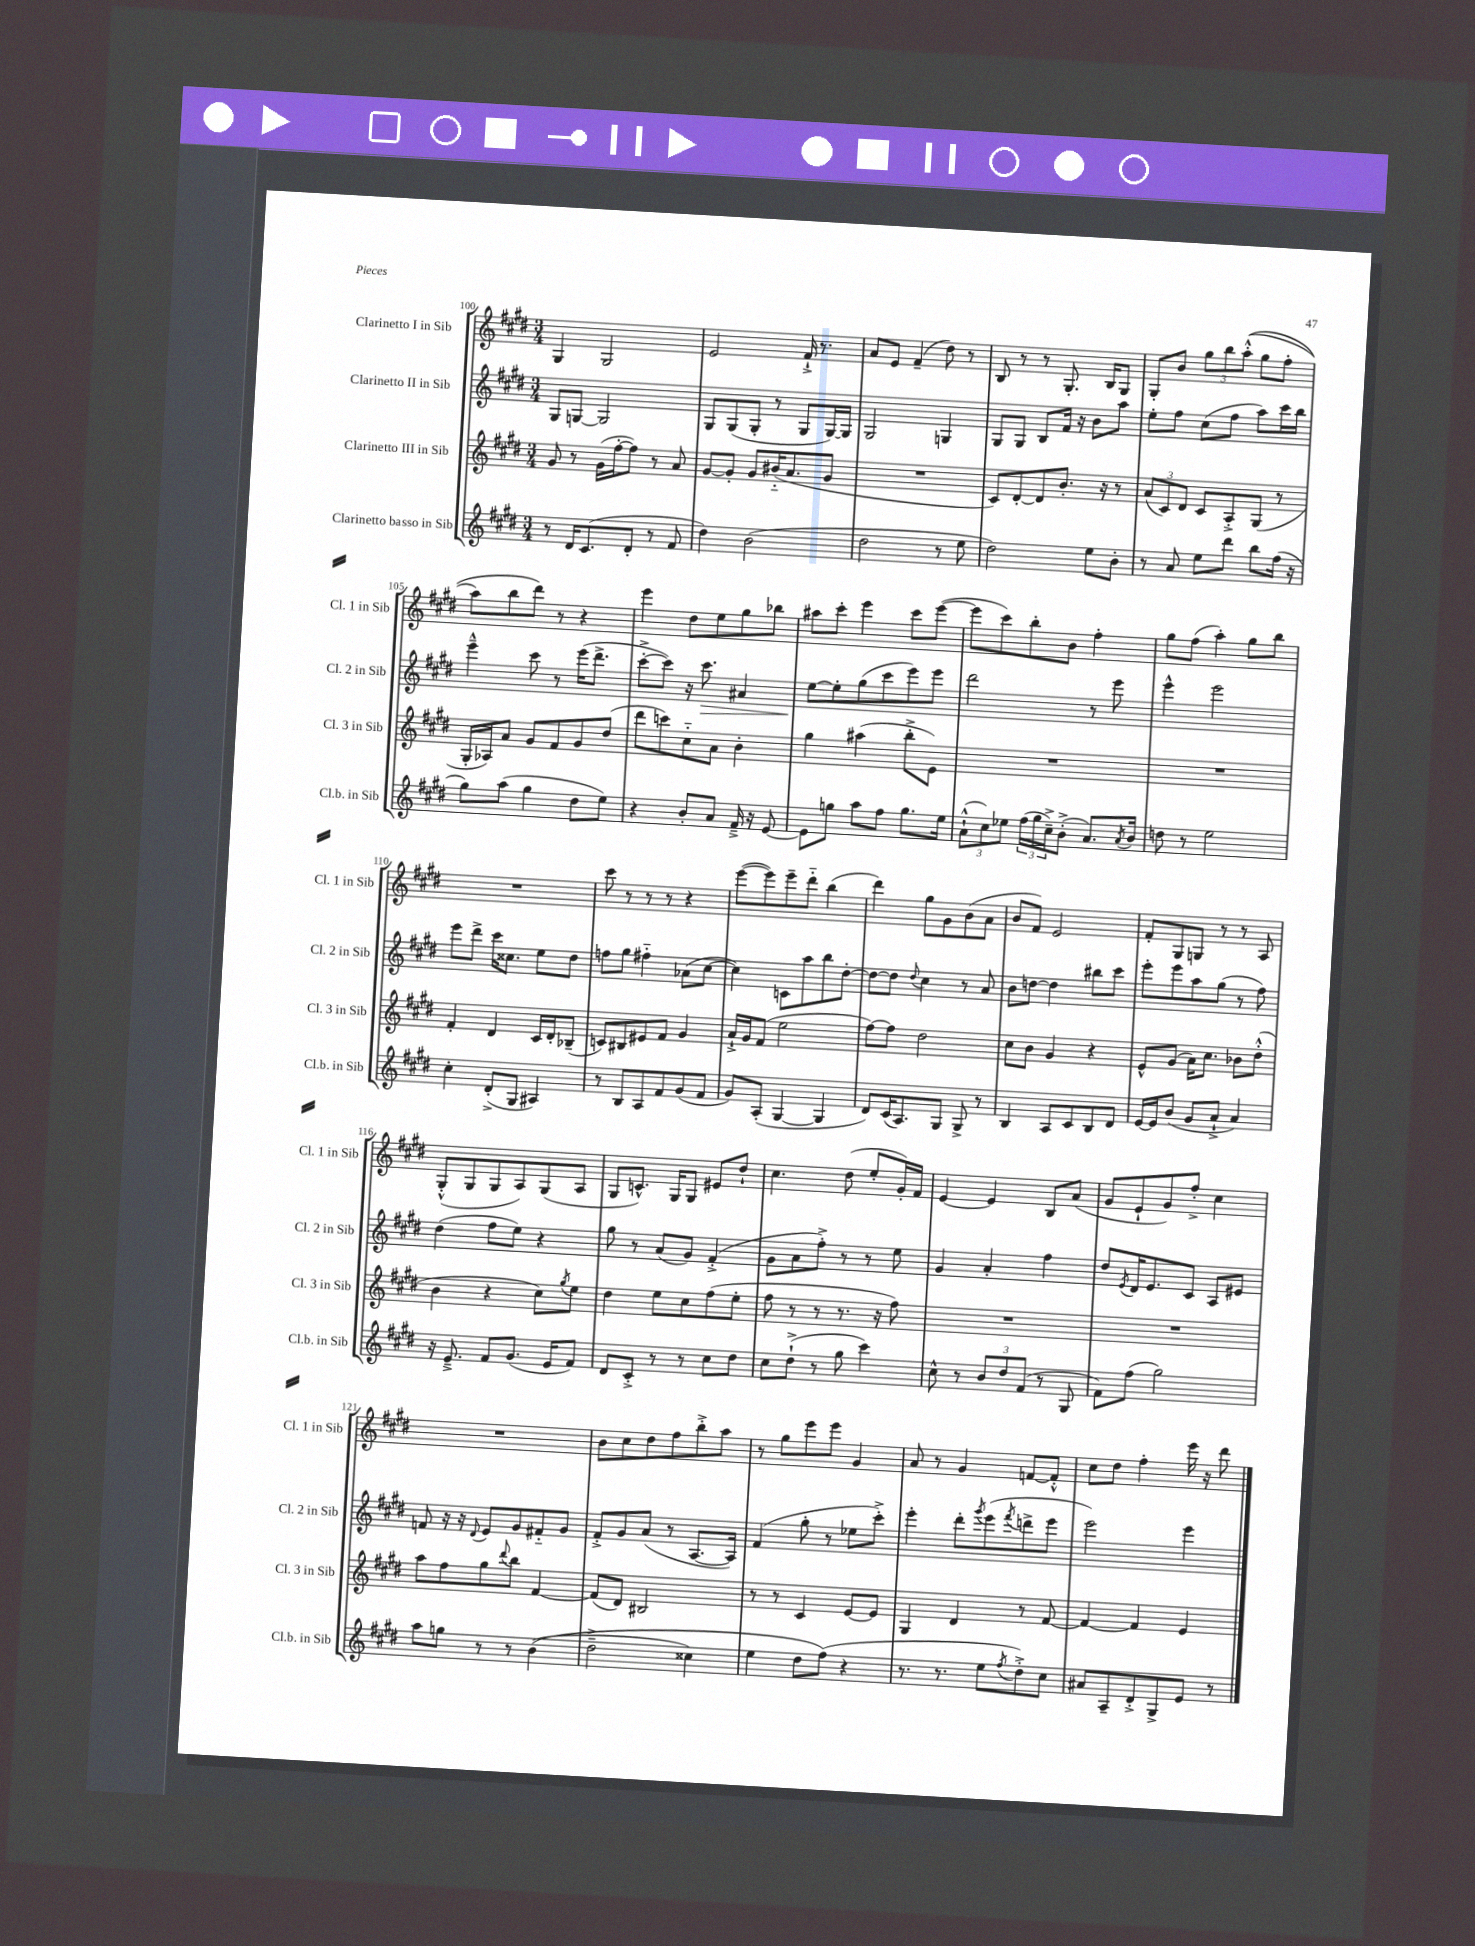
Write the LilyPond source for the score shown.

<<
\new StaffGroup <<
\new Staff = "s0" \with { instrumentName = "Clarinetto I in Sib" shortInstrumentName = "Cl. 1 in Sib" } {
    \clef treble \key e \major \numericTimeSignature \time 3/4
    gis4 gis2 |
    e'2 fis'16-!-> r8. |
    a'8 e'8 fis'4--( dis''8) r8 |
    b8 r8 r8 gis8.-. b16 gis8 |
    gis8-. b'8 \tuplet 3/2 { gis''8 b''8 a''8-.-^(\( } gis''8 fis''8-. |
    a''8) b''8 dis'''8\) r8 r4 |
    e'''4 dis''8 e''8 gis''8 bes''8 |
    ais''8 cis'''8-. e'''4 cis'''8 e'''8~( |
    e'''8 cis'''8) b''8-. b'8 fis''4-. |
    gis''8 fis''8( a''4-.) gis''8 b''8 |
    R2. |
    cis'''8 r8 r8 r8 r4 |
    e'''8~( e'''8) e'''8-- dis'''8-_ b''4( |
    dis'''4) gis''8 gis'8 b'8( a'8 |
    b'8 fis'8) e'2 |
    fis'8-. gis8 g8 r8 r8 a8 |
    gis8-.-^( gis8 gis8 a8) gis8( a8 |
    gis8 c'8.-^) gis16 gis8 eis'8 dis''8-! |
    cis''4. dis''8( e''8-. gis'16-.) fis'16 |
    e'4~ e'4 b8 a'8( |
    gis'8 e'8-! gis'8) fis''8-.-> cis''4 |
    R2. |
    b'8 cis''8 dis''8 fis''8 b''8-.-> a''8 |
    r8 gis''8 e'''8 e'''8 gis'4 |
    a'8 r8 gis'4 f'8~ f'8-.-^ |
    cis''8 dis''8 fis''4-. e'''16 r16 dis'''8 \bar "|." |
}
\new Staff = "s1" \with { instrumentName = "Clarinetto II in Sib" shortInstrumentName = "Cl. 2 in Sib" } {
    \clef treble \key e \major \numericTimeSignature \time 3/4
    gis8 g8~ g2 |
    gis8 gis8( gis8-. r8 gis8 gis16~) gis16 |
    gis2 g4 |
    gis8 gis8 b8 fis'16 r16 b'8 a''8 |
    e''8-. fis''8 cis''8( fis''8 a''8) cis'''16 b''16 |
    e'''4---^ cis'''8 r8 e'''16( dis'''8.-> |
    cis'''8~-.-> cis'''8) r16 cis'''8.\> ais'4 |
    e''8~\! e''8-. gis''8( cis'''8 e'''8) e'''8 |
    dis'''2 r8 e'''8 |
    e'''4-^ e'''2 |
    e'''8 dis'''8-> cis'''16 cisis''8. e''8 dis''8 |
    f''8 gis''8 fis''4-_ aes'8( cis''8~ |
    cis''4) c'8 a''8 b''8 dis''8~-. |
    dis''8~ dis''8 \appoggiatura { dis''8 } cis''4 r8 a'8 |
    b'8 d''8~ d''4 bis''8 cis'''8 |
    e'''8-. e'''8 a''8 gis''8( r8 fis''8) |
    dis''4( fis''8 e''8) r4 |
    gis''8 r8 a'8( gis'8) fis'4-.->( |
    gis'8 a'8 fis''8-.->) r8 r8 e''8 |
    gis'4 a'4-. fis''4 |
    dis''8 \acciaccatura { e'8 } dis'16 e'8. cis'8 a8 eis'8 |
    f'8 r16 r16 \appoggiatura { dis'8 } e'8 gis'8 fis'8-_ gis'8 |
    fis'8-.-> gis'8 a'8( r8 a8.~ a16) |
    fis'4( gis''8-. r8 ees''8 cis'''8-.->) |
    e'''4-. dis'''8-. \acciaccatura { gis'''8 } e'''8( \acciaccatura { fis'''8 } d'''8-> e'''8 |
    e'''2) e'''4 \bar "|." |
}
\new Staff = "s2" \with { instrumentName = "Clarinetto III in Sib" shortInstrumentName = "Cl. 3 in Sib" } {
    \clef treble \key e \major \numericTimeSignature \time 3/4
    gis'8 r8 gis'16( fis''16~-. fis''8) r8 a'8 |
    gis'8~ gis'8-. gis'8 bis'16-_( a'8. gis'8 |
    R2. |
    cis'8) dis'8~-. dis'8 b'8.-. r16 r8 |
    \tuplet 3/2 { a'8( cis'8) dis'8 } cis'8 a8-.-> gis8( r8 |
    gis16-. aes16) a'8 gis'8 fis'8 gis'8 dis''8( |
    dis'''8 c'''8) cis''8-_ a'8 b'4-. |
    gis''4 ais''4( b''8-.-> e'8) |
    R2. |
    R2. |
    fis'4-. dis'4 cis'16 dis'16-. bes8--( |
    c'8) bis8 eis'8 fis'8 gis'4 |
    a'16-!-> gis'16 fis'8( e''2 |
    fis''8~) fis''8 dis''2 |
    cis''8 b'8 gis'4 r4 |
    e'8-^ gis'8( a'16) cis''8. bes'8 dis''8-.-^( |
    b'4 r4 cis''8) \acciaccatura { gis''8 } e''8 |
    dis''4 e''8 cis''8 fis''8( e''8-. |
    fis''8 r8 r8 r8. r16 fis''8) |
    R2. |
    R2. |
    a''8 fis''8 gis''8 \appoggiatura { dis'''8 } b''8 fis'4~ |
    fis'8( dis'8) bis2 |
    r8 r8 cis'4 e'8~ e'8 |
    gis4 dis'4 r8 fis'8~ |
    fis'4~ fis'4 e'4 \bar "|." |
}
\new Staff = "s3" \with { instrumentName = "Clarinetto basso in Sib" shortInstrumentName = "Cl.b. in Sib" } {
    \clef treble \key e \major \numericTimeSignature \time 3/4
    r8 dis'16 cis'8.( dis'8-. r8 fis'8 |
    dis''4) b'2( |
    dis''2 r8 e''8 |
    dis''2) e''8 b'8-. |
    r8 a'8 e''8 dis'''8 b''8 fis''16( r16 |
    gis''8) a''8( gis''4 dis''8 e''8) |
    r4 b'8-. a'8 fis'16---> r16 e'8~ |
    e'8 g''8 a''8 fis''8 g''8. e''16 |
    \tuplet 3/2 { a'8-!-^( cis''8) ees''8 } \tuplet 3/2 { fis''16( gis''16 cis''16--->) } b'8-.->( a'8.) \acciaccatura { a'8 } b'16 |
    d''8 r8 e''2 |
    cis''4-. dis'8-.->( gis8 ais4) |
    r8 b8 a8 fis'8 gis'8( fis'8 |
    gis'8) a8-.( gis4~ gis4 |
    dis'8) cis'16( a8.) gis8 gis8-> r8 |
    b4 a8 cis'8 b8 dis'8 |
    e'16~ e'16 b'8( gis'8 a'8-!-> a'4) |
    r16 e'8.---> fis'8 gis'8.( e'16 fis'8) |
    dis'8 cis'8-.-> r8 r8 cis''8 dis''8 |
    cis''8 dis''8-!->( r8 gis''8 cis'''4) |
    cis''8-^ r8 \tuplet 3/2 { b'8 dis''8 fis'8( } r8 gis8 |
    fis'8) fis''8( gis''2) |
    a''8 g''8 r8 r8 b'4(\( |
    dis''2---> cisis''4) |
    e''4 dis''8 fis''8(\) r4 |
    r8. r8. e''8 \acciaccatura { fis''8 } dis''8-.->) cis''8 |
    ais'8 a8-- dis'8-.-> gis8-> e'8 r8 \bar "|." |
}
>>
>>
\layout { \context { \Score currentBarNumber = #100 } }
